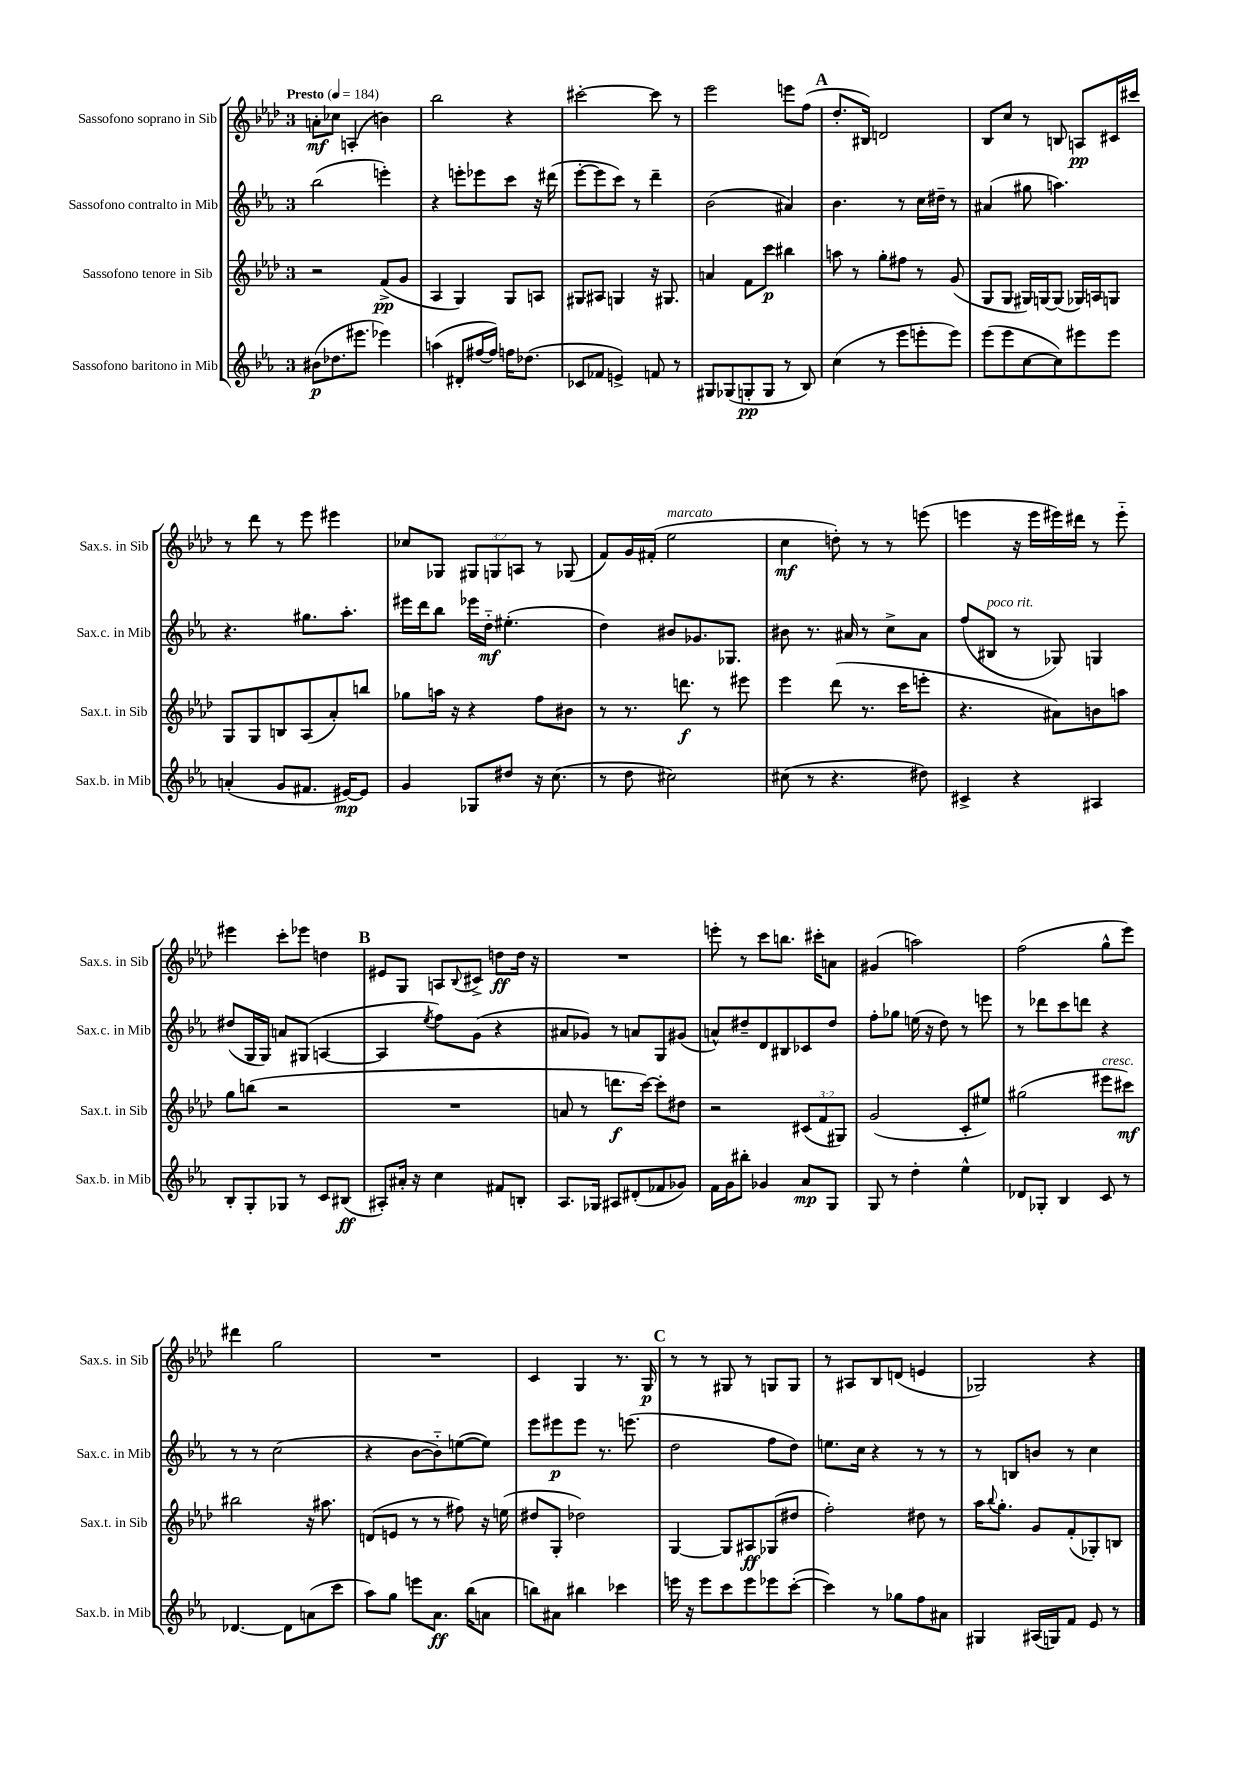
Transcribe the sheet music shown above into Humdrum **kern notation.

**kern	**dynam	**kern	**dynam	**kern	**dynam	**kern	**dynam
*part4	*part4	*part3	*part3	*part2	*part2	*part1	*part1
*staff4	*staff4	*staff3	*staff3	*staff2	*staff2	*staff1	*staff1
*I"Sassofono baritono in Mib	*	*I"Sassofono tenore in Sib	*	*I"Sassofono contralto in Mib	*	*I"Sassofono soprano in Sib	*
*I'Sax.b. in Mib	*	*I'Sax.t. in Sib	*	*I'Sax.c. in Mib	*	*I'Sax.s. in Sib	*
*clefG2	*	*clefG2	*	*clefG2	*	*clefG2	*
*k[b-e-a-]	*	*k[b-e-a-d-]	*	*k[b-e-a-]	*	*k[b-e-a-d-]	*
*M3/4	*	*M3/4	*	*M3/4	*	*M3/4	*
*MM184	*	*MM184	*	*MM184	*	*MM184	*
=1	=1	=1	=1	=1	=1	=1	=1
!	!	!	!	!	!	!LO:TX:a:B:t=Presto	!
(8b#X\L	p	2r	.	(2bb-\	.	8an'\L	mf
8.dd-X\	.	.	.	.	.	8cc-X\J	.
.	.	.	.	.	.	(4An'/	.
8.eee#X\J	.	.	.	.	.	.	.
4eee-X\)	.	(8f^/L	pp	4eeen'\)	.	4bn\)	.
.	.	8g/J	.	.	.	.	.
=2	=2	=2	=2	=2	=2	=2	=2
(4aan\	.	4A-/	.	4r	.	2bb-\	.
8d#X'/L	.	4G/)	.	8eeen'\L	.	.	.
[16ff#X/L	.	.	.	8eee-X\	.	.	.
16ff#/JJ])	.	.	.	.	.	.	.
16ffn\KL	.	8G/L	.	8ccc\J	.	4r	.
(8.dd-X\J	.	.	.	.	.	.	.
.	.	8An/J	.	16r	.	.	.
.	.	.	.	(16ddd#X\	.	.	.
=3	=3	=3	=3	=3	=3	=3	=3
8c-X/L	.	8G#X/L	.	[8eee-'\L	.	[2ccc#X'\	.
8f-X/J	.	8A#X/J	.	8eee-\]	.	.	.
4en^/)	.	4Gn/	.	8ccc\J)	.	.	.
.	.	.	.	8r	.	.	.
8fn/	.	16r	.	4ddd~\	.	8ccc#\]	.
.	.	8.G#X/	.	.	.	.	.
8r	.	.	.	.	.	8r	.
=4	=4	=4	=4	=4	=4	=4	=4
8G#X/L	.	4an/	.	(2b-\	.	2eee-\	.
(8G-X/	.	.	.	.	.	.	.
8Gn'/	pp	8f\L	.	.	.	.	.
8G/J	.	8ccc\J	p	.	.	.	.
8r	.	4bb#X\	.	4a#X/)	.	8eeen\L	.
8B-/)	.	.	.	.	.	(8ff\J	.
!!LO:REH:place=s1:t=A
=5	=5	=5	=5	=5	=5	=5	=5
(4cc\	.	8aan\	.	4.b-\	.	8.dd-'/L	.
.	.	8r	.	.	.	.	.
.	.	.	.	.	.	16B#X/Jk)	.
8r	.	8gg'\L	.	.	.	2dn/	.
8eee-\L	.	8ff#X\J	.	8r	.	.	.
8eeen'\	.	8r	.	16cc\LL	.	.	.
.	.	.	.	16dd#X~\JJ	.	.	.
8eee\J)	.	(8g/	.	8r	.	.	.
=6	=6	=6	=6	=6	=6	=6	=6
(8eee-\L	.	8G/L	.	(4a#X/	.	8B-/L	.
8eee-\	.	8G/J	.	.	.	8cc/J	.
[8cc\	.	16G#X/LL)	.	8gg#X\	.	8r	.
.	.	[16Gn/J	.	.	.	.	.
8cc\])	.	(8G/J]	.	4.aan\)	.	8Bn/	.
8eee#X\	.	16G-X/LL)	.	.	.	8An/L	pp
.	.	16An/J	.	.	.	.	.
8eee#\J	.	8Gn/J	.	.	.	16c#X/L	.
.	.	.	.	.	.	16ccc#X/JJ	.
!!LO:LB:g=z
=7	=7	=7	=7	=7	=7	=7	=7
(4an'/	.	8G/L	.	4.r	.	8r	.
.	.	8G/	.	.	.	8ddd-\	.
8g/L	.	8Bn/	.	.	.	8r	.
8.f#X/J	.	(8A-/	.	8.gg#X\L	.	8eee-\	.
.	.	8a-'/)	.	.	.	4eee#X\	.
[16e#X/KL)	mp	.	.	8.aa-'\J	.	.	.
8e#/J]	.	8bbn/J	.	.	.	.	.
=8	=8	=8	=8	=8	=8	=8	=8
4g/	.	8gg-X\L	.	16eee#X\LL	.	8cc-X/L	.
.	.	.	.	16ddd\J	.	.	.
.	.	16aan\Jk	.	8bb-\J	.	8G-X/J	.
.	.	16r	.	.	.	.	.
8G-X/L	.	4r	.	16eee-X\LL	.	12G#X/L	.
.	.	.	.	16dd\JJ	mf	.	.
.	.	.	.	.	.	12Gn/	.
8dd#X/J	.	.	.	(4.ee#X'\	.	.	.
.	.	.	.	.	.	12An/J	.
16r	.	8ff\L	.	.	.	8r	.
(8.cc\	.	.	.	.	.	.	.
.	.	8b#X\J	.	.	.	(8G-X/	.
=9	=9	=9	=9	=9	=9	=9	=9
8r	.	8r	.	4dd\)	.	8f/L)	.
8dd\	.	8.r	.	.	.	16g/L	.
.	.	.	.	.	.	(16f#X'/JJ	.
!	!	!	!	!	!	!LO:TX:a:i:t=marcato	!
2cc#X\)	.	.	.	8b#X/L	.	2ee-\	.
.	.	8.dddn\	f	.	.	.	.
.	.	.	.	8.g-X/	.	.	.
.	.	8r	.	.	.	.	.
.	.	.	.	8.G-X/J	.	.	.
.	.	8eee#X\	.	.	.	.	.
=10	=10	=10	=10	=10	=10	=10	=10
(8cc#X\	.	4eee-\	.	8b#X\	.	4cc\	mf
8r	.	.	.	8.r	.	.	.
4.r	.	(8ddd-\	.	.	.	8ddn'\)	.
.	.	.	.	16a#X/	.	.	.
.	.	8.r	.	8r	.	8r	.
.	.	.	.	8cc^\L	.	8r	.
.	.	16ccc\KL	.	.	.	.	.
8dd#X\)	.	8eeen'\J	.	8a#\J	.	(8eeen\	.
=11	=11	=11	=11	=11	=11	=11	=11
4c#X^/	.	4.r	.	(8ff/L	.	4eeen\	.
!	!	!	!	!LO:TX:a:i:t=poco rit.	!	!	!
.	.	.	.	8B#X/J	.	.	.
4r	.	.	.	8r	.	16r	.
.	.	.	.	.	.	16eee\LL	.
.	.	8a#X\L)	.	8G-X/)	.	16eee#X\)	.
.	.	.	.	.	.	16ddd#X\JJ	.
4A#X/	.	8bn\	.	4Gn/	.	8r	.
.	.	8aan\J	.	.	.	8eee#\	.
!!LO:LB:g=z
=12	=12	=12	=12	=12	=12	=12	=12
8B-'/L	.	8gg\L	.	(8dd#X/L	.	4eee#X\	.
8G'/	.	(8bbn\J	.	16G/L	.	.	.
.	.	.	.	16G/JJ)	.	.	.
8G-X/J	.	2r	.	8an/L	.	8ccc'\L	.
8r	.	.	.	(8G#X/J	.	8eee-X\J	.
8c/L	.	.	.	[4An/	.	4ddn\	.
(8B#X/J	ff	.	.	.	.	.	.
!!LO:REH:place=s1:t=B
=13	=13	=13	=13	=13	=13	=13	=13
8A#X'/L)	.	2.r	.	4A/]	.	8e#X/L	.
16a#X'/Jk	.	.	.	.	.	8G/J	.
16r	.	.	.	.	.	.	.
.	.	.	.	8qee-/	.	.	.
4cc\	.	.	.	8ff\L)	.	8An/L	.
.	.	.	.	.	.	8qqB-/	.
.	.	.	.	(8g\J	.	8c#X^/J	.
8f#X/L	.	.	.	4r	.	8ddn\L	ff
8Bn'/J	.	.	.	.	.	16dd\Jk	.
.	.	.	.	.	.	16r	.
=14	=14	=14	=14	=14	=14	=14	=14
8.A-/L	.	8an/	.	8a#X/L	.	2.r	.
.	.	8r	.	8g-X/J)	.	.	.
16G-X/Jk	.	.	.	.	.	.	.
8A#X/L	.	8.dddn\L	f	8r	.	.	.
(8d#X'/	.	.	.	8an/L	.	.	.
.	.	[16ccc\Jk)	.	.	.	.	.
8f-X/	.	8ccc'\L]	.	8G/	.	.	.
8g-X/J)	.	8dd#X\J	.	(8g#X/J	.	.	.
=15	=15	=15	=15	=15	=15	=15	=15
16f\LL	.	2r	.	8an^^/L)	.	8eeen'\	.
16g\J	.	.	.	.	.	.	.
8bb#X'\J	.	.	.	8dd#X~/	.	8r	.
4g-X/	.	.	.	8d/	.	8ccc\L	.
.	.	.	.	8B#X/	.	8.bbn\J	.
8a-/L	mp	(12c#X/L	.	8c-X/	.	.	.
.	.	.	.	.	.	16ccc#X'\KL	.
.	.	12f/	.	.	.	.	.
8G/J	.	.	.	8dd#/J	.	8an\J	.
.	.	12G#X/J)	.	.	.	.	.
=16	=16	=16	=16	=16	=16	=16	=16
8G/	.	(2g/	.	8ff'\L	.	(4g#X/	.
8r	.	.	.	8gg-X\J	.	.	.
4dd'\	.	.	.	(16een\	.	2aan\)	.
.	.	.	.	16r	.	.	.
.	.	.	.	8dd\)	.	.	.
4ee-^^\	.	8c'/L	.	8r	.	.	.
.	.	8ee#X/J)	.	8eeen\	.	.	.
=17	=17	=17	=17	=17	=17	=17	=17
8d-X/L	.	(2gg#X\	.	8r	.	(2ff\	.
8G-X'/J	.	.	.	8ddd-X\L	.	.	.
4B-/	.	.	.	8ccc\	.	.	.
.	.	.	.	8dddn\J	.	.	.
!	!	!LO:TX:a:i:t=cresc.	!	!	!	!	!
8c/	.	8eee#X\L	.	4r	.	8gg^^\L	.
8r	.	8ccc#X\J)	mf	.	.	8eee-\J)	.
!!LO:LB:g=z
=18	=18	=18	=18	=18	=18	=18	=18
[4.d-X/	.	2bb#X\	.	8r	.	4ddd#X\	.
.	.	.	.	8r	.	.	.
.	.	.	.	(2cc\	.	2gg\	.
8d-\L]	.	.	.	.	.	.	.
(8an\	.	16r	.	.	.	.	.
.	.	8.aa#X\	.	.	.	.	.
8ccc\J	.	.	.	.	.	.	.
=19	=19	=19	=19	=19	=19	=19	=19
8aa-\L)	.	(8dn/L	.	4r	.	2.r	.
8gg\J	.	8en/J	.	.	.	.	.
8eeen\L	.	8r	.	[8b-\L	.	.	.
8.a-\J	ff	8r	.	8b-\])	.	.	.
.	.	8ff#X\)	.	([8een\	.	.	.
(16bb-\KL	.	.	.	.	.	.	.
8an\J	.	16r	.	8ee\J])	.	.	.
.	.	(16een\	.	.	.	.	.
=20	=20	=20	=20	=20	=20	=20	=20
8bbn\L)	.	8dd#X/L	.	8eee-\L	.	4c/	.
8a#X\J	.	8G'/J	.	8eee#X\	p	.	.
4bb#X\	.	2dd-X\)	.	8eee#\J	.	4G/	.
.	.	.	.	8.r	.	.	.
4ccc-X\	.	.	.	.	.	8.r	.
.	.	.	.	(8.eeen\	.	.	.
.	.	.	.	.	.	16G/	p
!!LO:REH:place=s1:t=C
=21	=21	=21	=21	=21	=21	=21	=21
16eeen\	.	[4G/	.	2dd\	.	8r	.
16r	.	.	.	.	.	.	.
8eee\L	.	.	.	.	.	8r	.
8ccc\	.	8G/L]	.	.	.	8G#X/	.
8eee\	.	8A#X/	ff	.	.	8r	.
8eee-X\	.	(8G-X/	.	8ff\L	.	8Gn/L	.
([8ccc'\J	.	8dd#X/J	.	8dd\J)	.	8G/J	.
=22	=22	=22	=22	=22	=22	=22	=22
4ccc\])	.	2ff'\)	.	8.een\L	.	8r	.
.	.	.	.	.	.	8A#X/L	.
.	.	.	.	16cc\Jk	.	.	.
8r	.	.	.	4r	.	8B-/	.
8gg-X\L	.	.	.	.	.	(8dn/J	.
8ff\	.	8dd#X\	.	8r	.	4en/	.
8a#X\J	.	8r	.	8r	.	.	.
=23	=23	=23	=23	=23	=23	=23	=23
4G#X/	.	16aa-\KL	.	8r	.	2G-X/)	.
.	.	8qqbb-/	.	.	.	.	.
.	.	8.gg'\J	.	.	.	.	.
.	.	.	.	8Bn/L	.	.	.
(16A#X/LL	.	8g/L	.	8bn/J	.	.	.
16Gn/J)	.	.	.	.	.	.	.
8f/J	.	(8f'/	.	8r	.	.	.
8e-/	.	8G-X'/)	.	4cc\	.	4r	.
8r	.	8Bn/J	.	.	.	.	.
==	==	==	==	==	==	==	==
*-	*-	*-	*-	*-	*-	*-	*-
